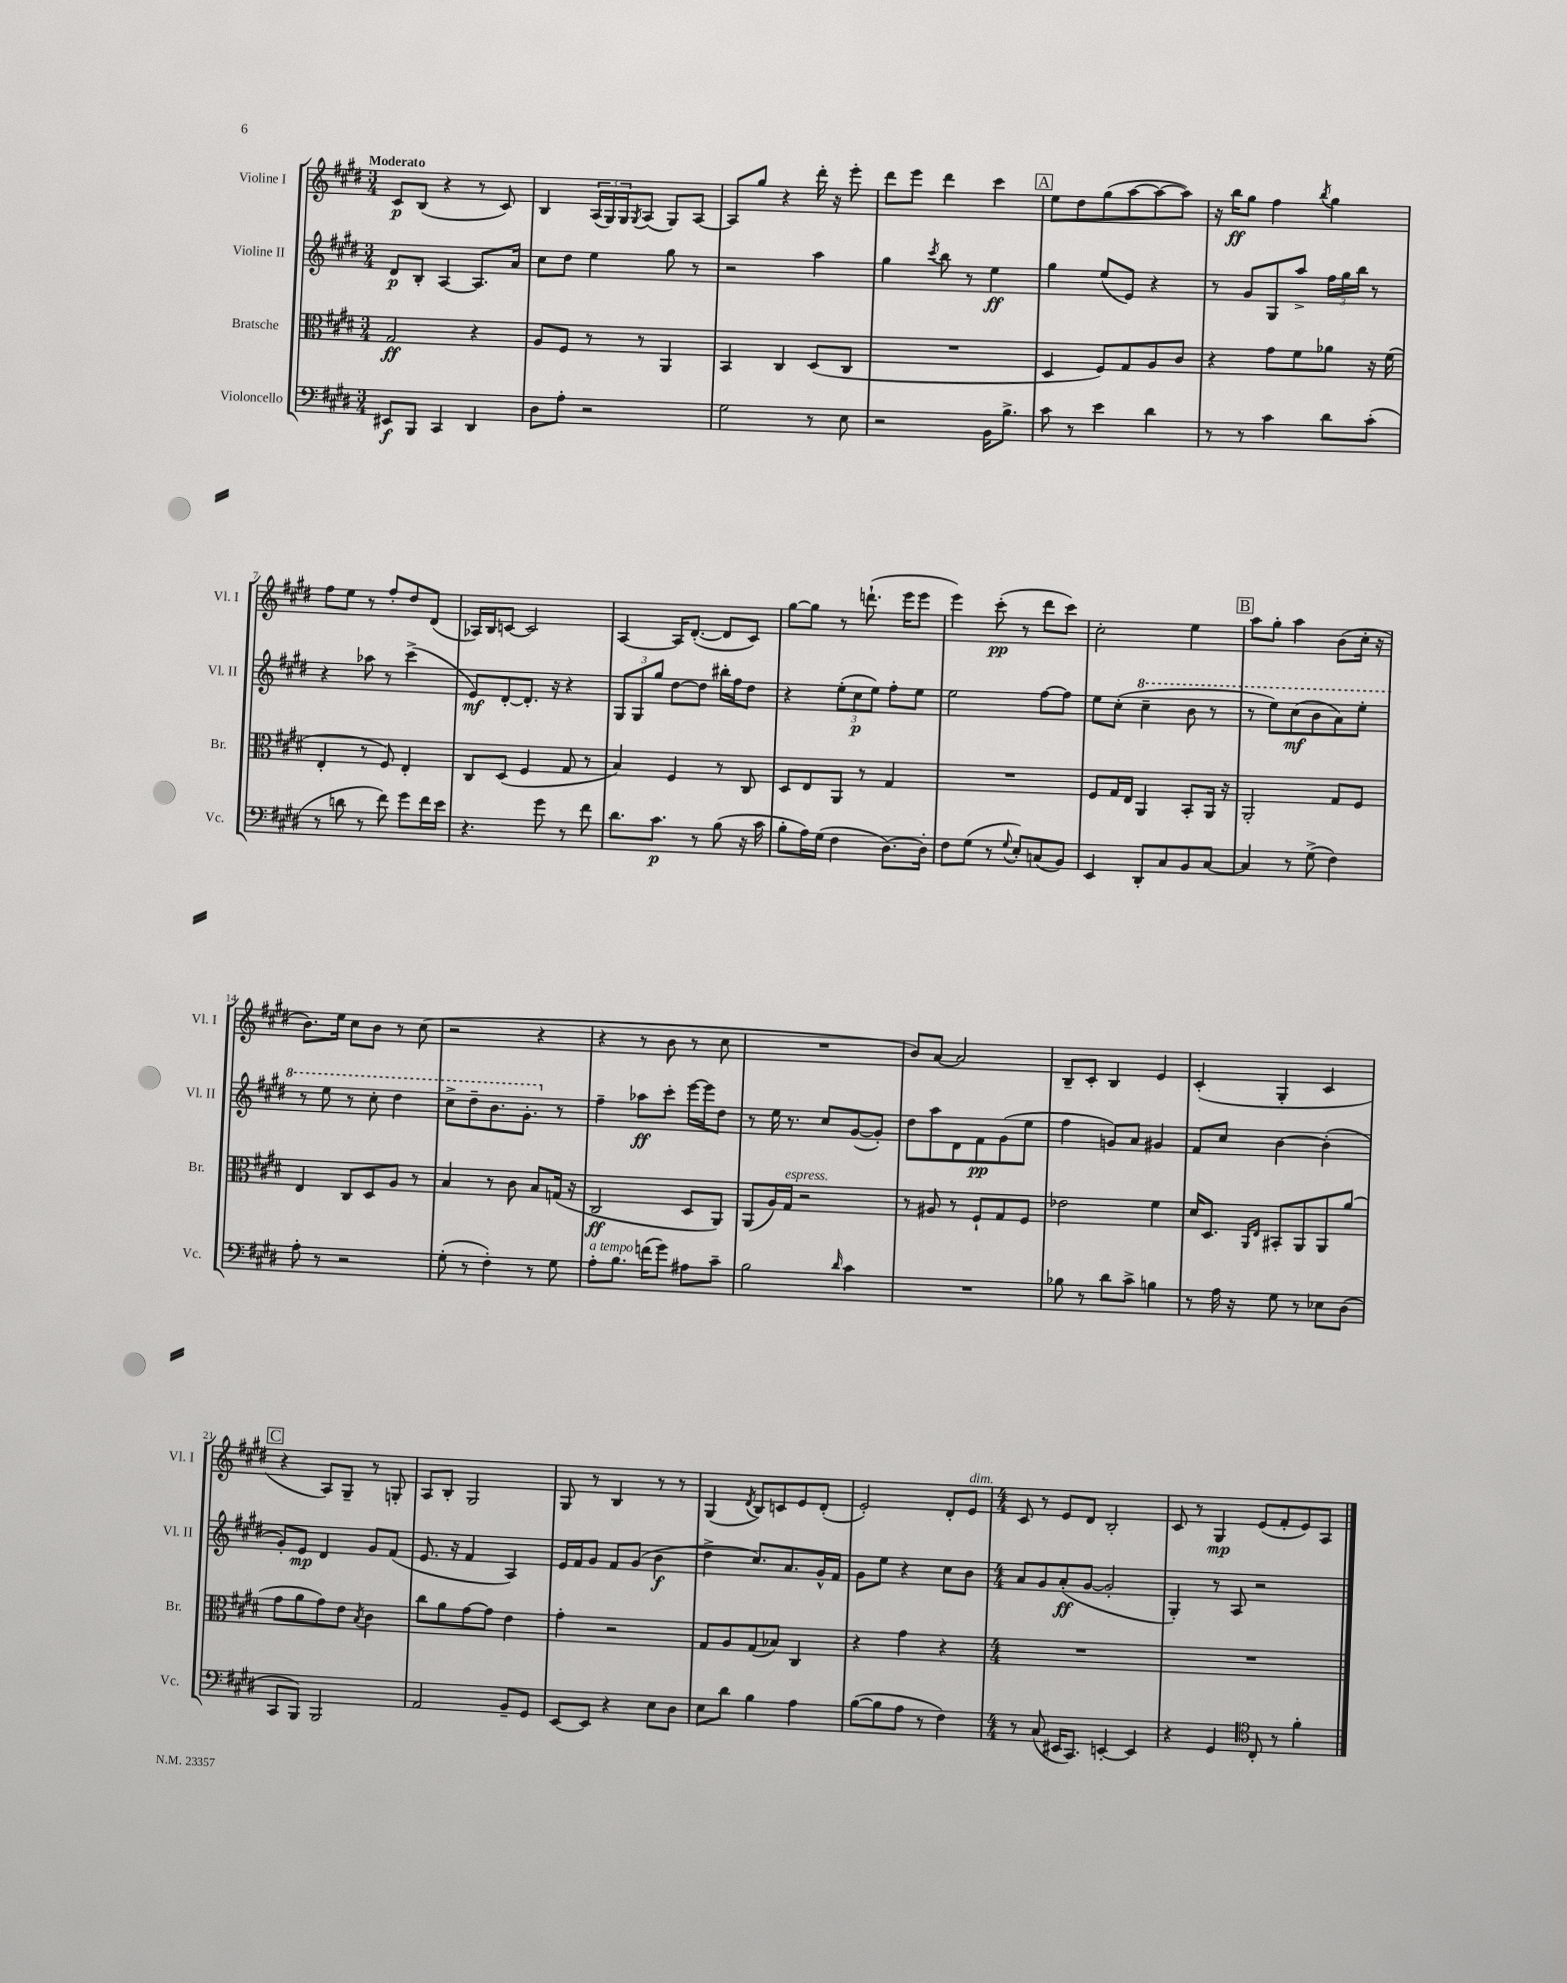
<<
\new StaffGroup <<
\new Staff = "s0" \with { instrumentName = "Violine I" shortInstrumentName = "Vl. I" } {
    \clef treble \key e \major \numericTimeSignature \time 3/4 \tempo "Moderato"
    cis'8\p b8( r4 r8 cis'8) |
    b4 \tuplet 3/2 { a16( gis16) gis16 } \acciaccatura { gis8 } a8( gis8) a8~ |
    a8 gis''8 r4 dis'''16-. r16 e'''8-. |
    dis'''8 e'''8 dis'''4 cis'''4 |
    \mark \markup { \box "A" } e''8 dis''8 gis''8( a''8~ a''8~ a''8) |
    r16 b''16\ff gis''8 fis''4 \acciaccatura { b''8 } gis''4 |
    fis''8 e''8 r8 fis''8-. dis''8 dis'8( |
    aes16) b16 c'8~ c'2 |
    a4~ a16 dis'8.~-.( dis'8 cis'8) |
    gis''8~ gis''8 r8 d'''8.-!( e'''16 e'''8 |
    e'''4) cis'''8-.\pp( r8 dis'''8 cis'''8) |
    cis''2-. e''4 |
    \mark \markup { \box "B" } a''8 gis''8-. a''4 b'8( cis''16-. r16 |
    b'8.) e''16 cis''8 b'8 r8 cis''8( |
    r2 r4 |
    r4 r8 b'8 r8 cis''8 |
    R2. |
    b'8) a'8~ a'2 |
    b8-- cis'8-. b4 e'4 |
    cis'4-.( gis4-. cis'4 |
    \mark \markup { \box "C" } r4 a8) gis8-- r8 g8-. |
    a8 b8-. gis2 |
    gis8 r8 b4 r8 r8 |
    gis4( \acciaccatura { dis'8 } b8) c'8 e'8 dis'8-.( |
    e'2-.) dis'8-. e'8^\markup { \italic "dim." } |
    \numericTimeSignature \time 4/4 cis'8 r8 e'8 dis'8 b2-. |
    cis'8 r8 gis4\mp e'8( fis'8-. e'8) a8 \bar "|." |
}
\new Staff = "s1" \with { instrumentName = "Violine II" shortInstrumentName = "Vl. II" } {
    \clef treble \key e \major \numericTimeSignature \time 3/4
    dis'8\p b8-. a4~ a8. a'16 |
    cis''8 dis''8 e''4 gis''8 r8 |
    r2 a''4 |
    gis''4 \acciaccatura { cis'''8 } b''8 r8 e''4\ff |
    \mark \markup { \box "A" } gis''4 e''8( e'8) r4 |
    r8 gis'8 gis8 a''8-> \tuplet 3/2 { fis''16 gis''16 b''16 } r8 |
    r4 aes''8 r8 cis'''4->( |
    e'8\mf) dis'8~-. dis'8.-. r16 r4 |
    \tuplet 3/2 { gis8 gis8 gis''8 } dis''8~ dis''8 bis''16-. fis''16 dis''8 |
    r4 \tuplet 3/2 { e''8-.( cis''8\p e''8) } fis''8-. e''8 |
    e''2 fis''8~ fis''8 |
    e''8 cis''8-.( \ottava #1 cis'''4-- b''8 r8 |
    \mark \markup { \box "B" } r8 e'''8) cis'''8\mf( b''8 a''8) e'''8-. |
    r8 e'''8 r8 cis'''8-. dis'''4 |
    cis'''8-> dis'''8-- b''8. gis''8.-. \ottava #0 r8 |
    fis''4-- aes''8\ff cis'''8-. e'''16~ e'''16 dis''8 |
    r8 e''16 r8. cis''8 gis'8~( gis'8-.) |
    dis''8 a''8 dis'8 fis'8\pp gis'8( e''8 |
    fis''4 g'8) a'8 gis'4 |
    fis'8 cis''8 b'4~ b'4-.( |
    \mark \markup { \box "C" } gis'8-.) e'8\mp dis'4 gis'8 fis'8( |
    e'8. r16 fis'4 a4) |
    e'16 fis'16 gis'8 fis'8 gis'8( b'4\f |
    dis''4-> cis''8.) a'8. gis'16-^ fis'16 |
    gis'8 e''8 r4 cis''8 b'8 |
    \numericTimeSignature \time 4/4 a'8 gis'8 a'8-.\ff( gis'8~ gis'2-. |
    gis4-.) r8 a8 r2 \bar "|." |
}
\new Staff = "s2" \with { instrumentName = "Bratsche" shortInstrumentName = "Br." } {
    \clef alto \key e \major \numericTimeSignature \time 3/4
    gis2\ff r4 |
    a8 fis8 r8 r8 a,4 |
    b,4 cis4 dis8( cis8 |
    R2. |
    \mark \markup { \box "A" } dis4 fis8) gis8 a8 cis'8 |
    r4 gis'8 fis'8 aes'8 r16 fis'16( |
    e4-. r8 fis8) e4-. |
    cis8 dis8( fis4 gis8 r8 |
    b4) fis4 r8 cis8 |
    dis8 e8 a,8 r8 gis4 |
    R2. |
    fis8 gis16 e16 a,4 b,8-. a,16 r16 |
    \mark \markup { \box "B" } a,2-. gis8 fis8 |
    e4 cis8 dis8 a8 r8 |
    b4 r8 cis'8 b8 g16( r16 |
    cis2\ff dis8 a,8) |
    a,8( a16) gis16^\markup { \italic "espress." } r2 |
    r8 ais8 r8 fis8-! gis8 fis8 |
    ees'2 fis'4 |
    dis'16 dis8. \grace { a,16 e16 } bis,8-. a,8 a,8 a'8( |
    \mark \markup { \box "C" } gis'8 a'8 gis'8) e'8 \acciaccatura { b8 } cis'4 |
    cis''8 a'8 gis'8~ gis'8 e'4 |
    gis'4-. r2 |
    gis8 a8 gis8( bes8) cis4 |
    r4 gis'4 r4 |
    \numericTimeSignature \time 4/4 R1 |
    R1 \bar "|." |
}
\new Staff = "s3" \with { instrumentName = "Violoncello" shortInstrumentName = "Vc." } {
    \clef bass \key e \major \numericTimeSignature \time 3/4
    eis,8\f b,,8 cis,4 dis,4 |
    dis8 a8-. r2 |
    gis2 r8 e8 |
    r2 b,16 b8.-> |
    \mark \markup { \box "A" } cis'8 r8 e'4 dis'4 |
    r8 r8 cis'4 dis'8 cis'8-.( |
    r8 d'8 r8 fis'8) gis'8 fis'16 e'16 |
    r4. gis'8 r8 fis'8 |
    dis'8. cis'8.\p r8 b8( r16 cis'16 |
    b8-. a16) gis16( fis4 dis8.~) dis16-. |
    fis8 gis8( r8 \appoggiatura { gis8 } e8-.) c8( b,8) |
    e,4 dis,8-. cis8 b,8 cis8~ |
    \mark \markup { \box "B" } cis4 r8 gis8->( fis4) |
    a8-. r8 r2 |
    gis8-.( r8 fis4-.) r8 gis8 |
    a8-.^\markup { \italic "a tempo" } b8. f'16( gis'8) ais8 cis'8-- |
    b2 \grace { dis'16 } cis'4 |
    R2. |
    bes8 r8 dis'8 cis'8-> b4 |
    r8 a16 r16 gis8 r8 ees8 dis8( |
    \mark \markup { \box "C" } cis,8 b,,8) b,,2 |
    a,2 b,8-- gis,8 |
    e,8~ e,8 r4 e8 dis8 |
    e8 dis'8 b4 a4 |
    b8~( b8 a8 r8 fis4) |
    \numericTimeSignature \time 4/4 r8 cis8( eis,16 cis,8.) e,4~-. e,4 |
    r4 gis,4 \clef tenor cis8-. r8 fis'4-. \bar "|." |
}
>>
>>
